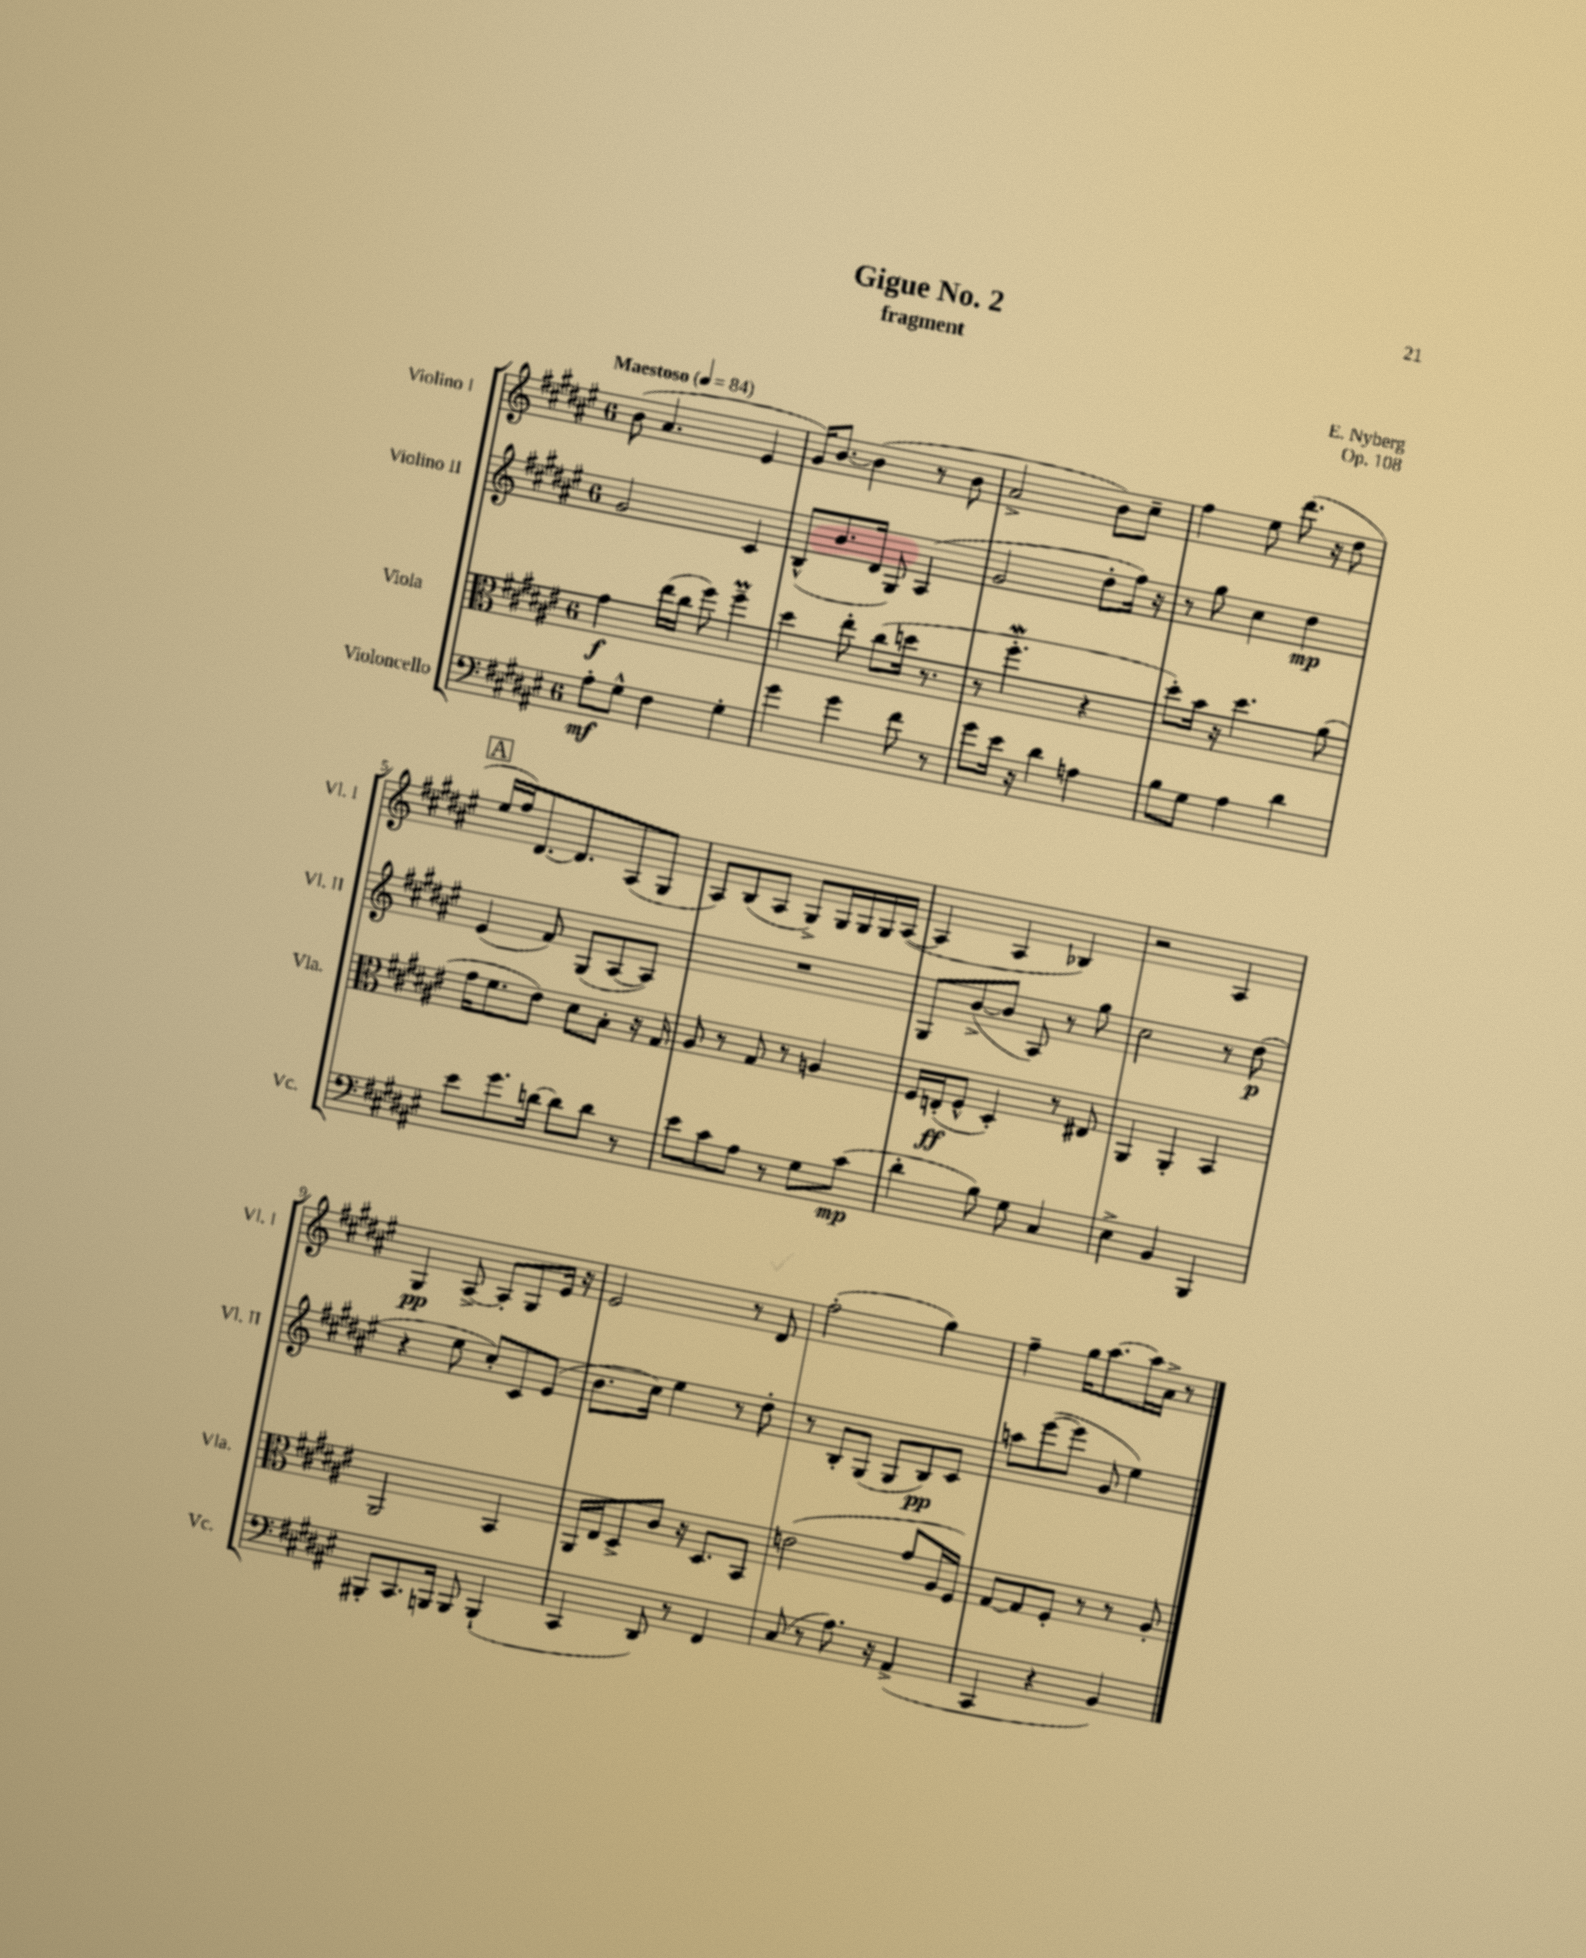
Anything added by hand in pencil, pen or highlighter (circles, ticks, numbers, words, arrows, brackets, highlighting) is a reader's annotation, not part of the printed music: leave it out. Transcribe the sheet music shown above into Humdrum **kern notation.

**kern	**kern	**kern	**kern
*staff4	*staff3	*staff2	*staff1
*clefF4	*clefC3	*clefG2	*clefG2
*k[f#c#g#d#a#e#]	*k[f#c#g#d#a#e#]	*k[f#c#g#d#a#e#]	*k[f#c#g#d#a#e#]
*M6/8	*M6/8	*M6/8	*M6/8
*MM84	*MM84	*MM84	*MM84
8A#'	4g#	2g#	(8b
8G#^^	.	.	4.a#
4F#	(16ee#	.	.
.	16cc#	.	.
.	8ff#)	.	.
4G#'	4ff#~	4c#	4e#
=	=	=	=
4g#	4dd#	(8B^^	16g#)
.	.	.	[8.b
.	.	8.b	.
4g#	8ee#'	.	(4b]
.	.	16d#	.
.	(8cc#	8G#)	.
8f#	16dd	(4A#	8r
.	8.r	.	.
8r	.	.	8b
=	=	=	=
8g#	8r	2g#	2a#^
16e#	4.ff#'	.	.
16r	.	.	.
4d#	.	.	.
4A	4r	8dd#'	8b)
.	.	16ff#)	8cc#~
.	.	16r	.
=	=	=	=
8B	8dd#')	8r	4ff#
8G#	16b	8gg#	.
.	16r	.	.
4A#	4.dd#	4cc#	8ee#
.	.	.	(8.ddd#
4d#	.	4dd#	.
.	.	.	16r
.	(8a#	.	8dd#
=	=	=	=
8e#	16g#	(4e#	16ee#
.	8.f#	.	16ff#)
8.g#	.	.	[8.d#
.	8e#)	8f#)	.
[16d	.	.	8.d#]
8d]	8d#	(8G#	.
8d	8B'	[8A#	(8A#
8r	16r	8A#])	8G#
.	16G#	.	.
=	=	=	=
8e#	8A#	2.r	8A#)
8c#	8r	.	(8B
8A#	8G#	.	8A#
8r	8r	.	8G#^)
8G#	4A	.	16G#
.	.	.	16G#
(8c#	.	.	16G#
.	.	.	([16A#
=	=	=	=
4d#'	16F#	8G#	4A#]
.	(16E'	.	.
.	8F#^^	([8b^	.
8B)	4D#')	8b]	4A#
8G#	.	8A#)	.
4C#	8r	8r	4B-)
.	8E#	8gg#	.
=	=	=	=
4E#^	4AA#	2cc#	2r
4BB	4AA#'	.	.
4BBB	4BB	8r	4A#
.	.	(8dd#	.
=	=	=	=
8BBB#'	2AA#	4r	4G#
8.CC#	.	.	.
.	.	8ee#	[8A#^
16BBB	.	.	.
8BBB	.	8cc#')	8A#']
(4BBB`	4BB	8c#	8G#
.	.	(8e#	16e#
.	.	.	16r
=	=	=	=
4CC#	16AA#	8.b	2e#
.	16E#	.	.
.	8D#^	.	.
.	.	16cc#)	.
8DD#)	8c#	4ee#	.
8r	16r	.	.
.	8.D#	.	.
4FF#	.	8r	8r
.	8BB	8dd#'	8d#
=	=	=	=
(8C#	(2e	8r	(2ff#'
8r	.	8B'	.
8.A#)	.	(8G#	.
.	.	8G#	.
16r	.	.	.
(4AA#^	8g#	8B)	4gg#)
.	16A#	8c#	.
.	16F#)	.	.
=	=	=	=
4CC#	[8G#	8aa	4ff#~
.	8G#]	([8eee#	.
4r	8F#'	8eee#]	16gg#
.	.	.	[8.aa#
.	8r	8g#	.
4BB)	8r	4ee#)	16aa#]
.	.	.	16a#^
.	8A#'	.	8r
==	==	==	==
*-	*-	*-	*-
